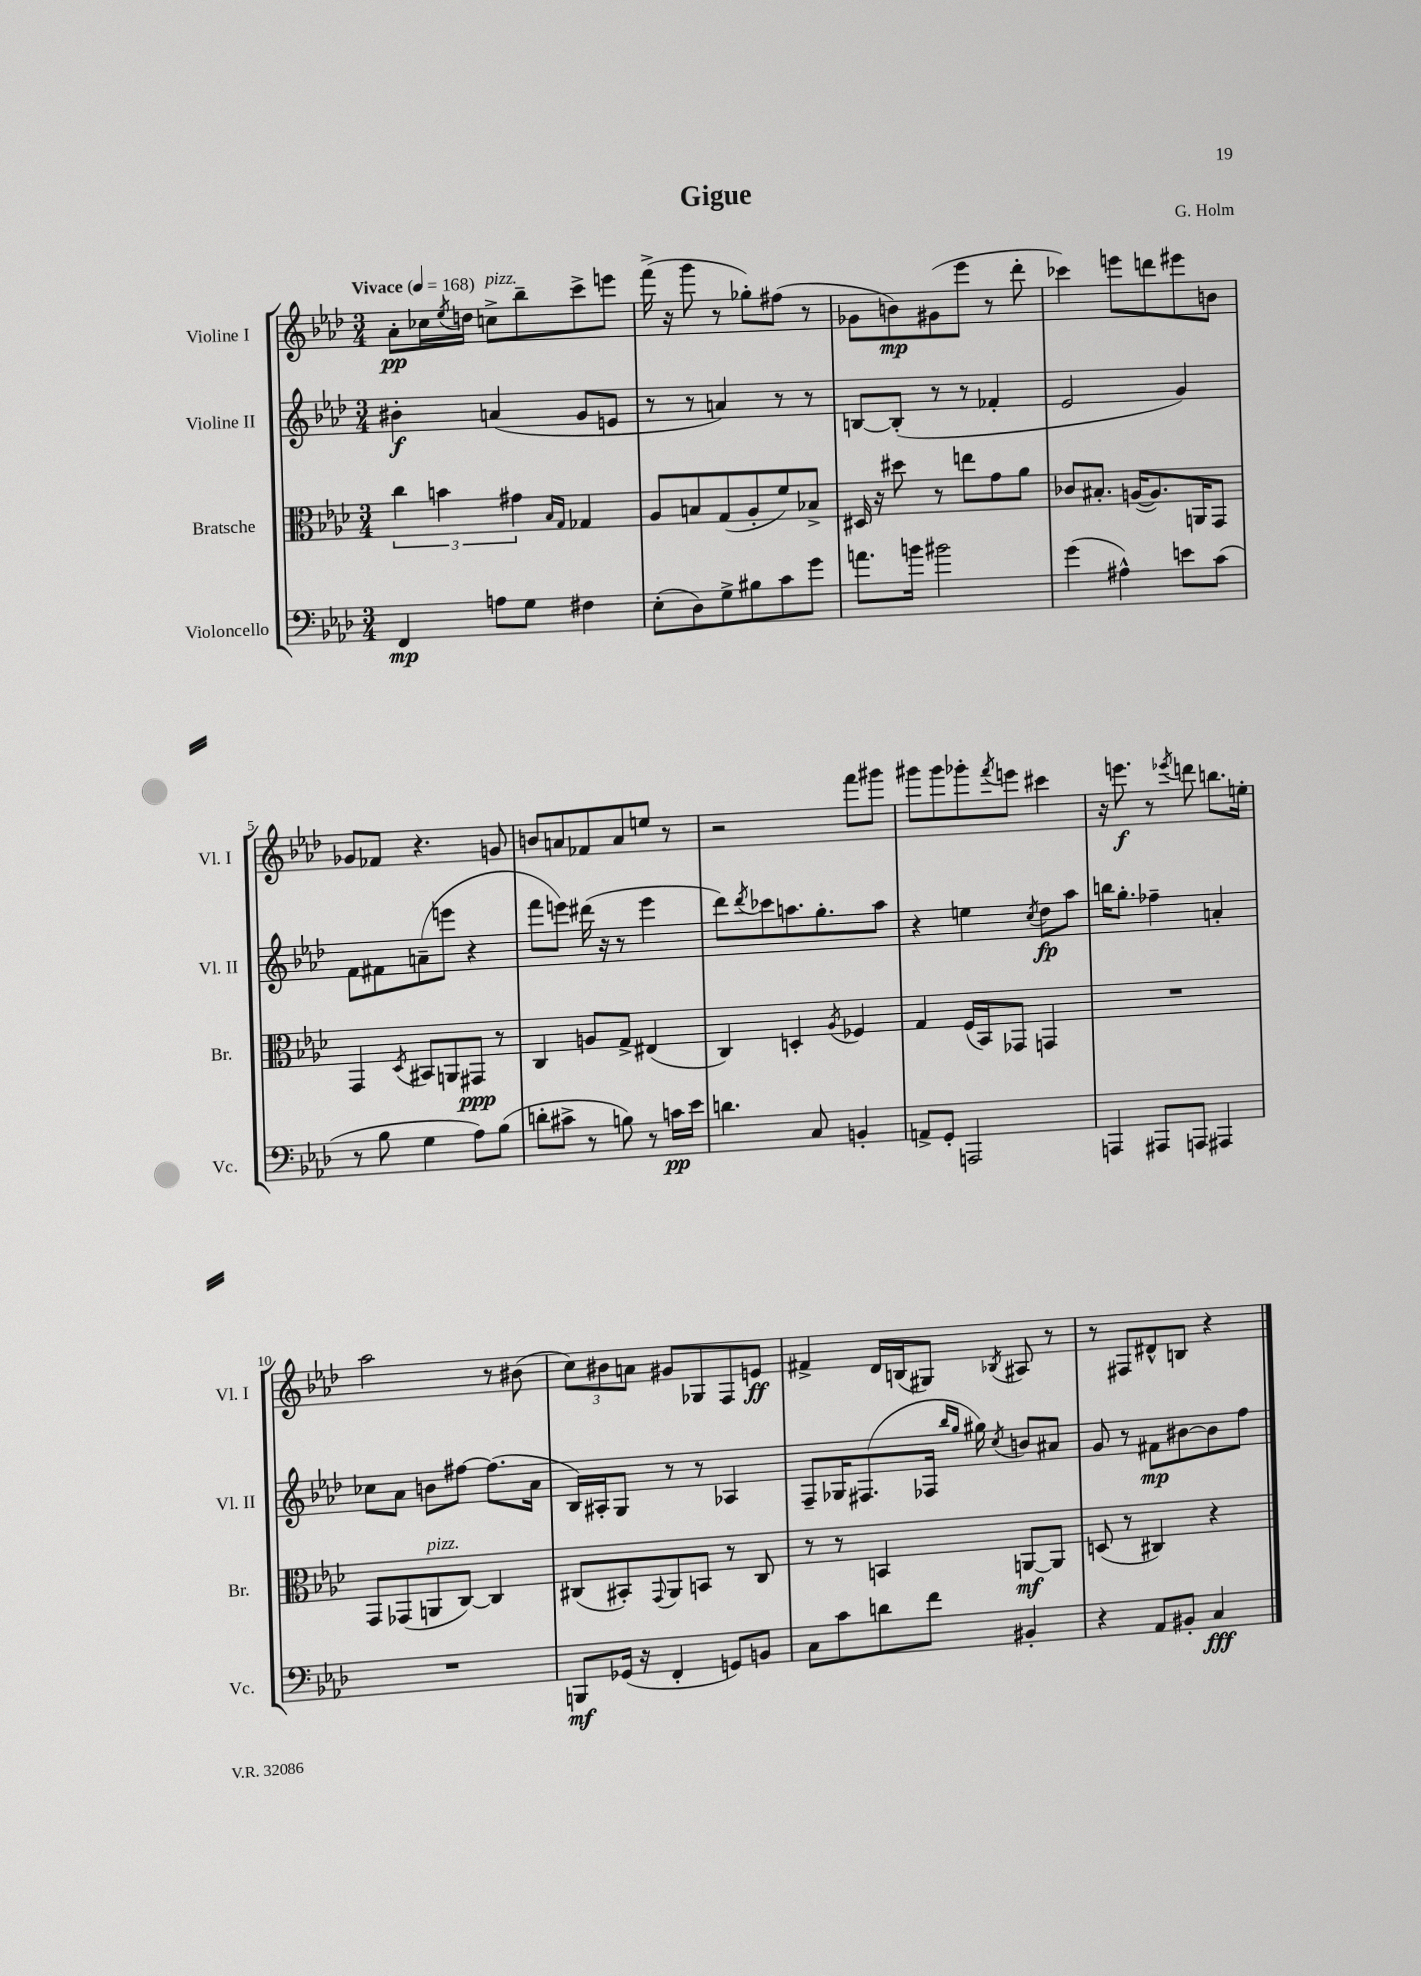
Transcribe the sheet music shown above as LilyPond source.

\header { title = "Gigue" composer = "G. Holm" }
<<
\new StaffGroup <<
\new Staff = "s0" \with { instrumentName = "Violine I" shortInstrumentName = "Vl. I" } {
    \clef treble \key aes \major \numericTimeSignature \time 3/4 \tempo "Vivace" 4 = 168
    aes'8-.\pp ces''16 \acciaccatura { ees''8 } d''16 c''8->^\markup { \italic "pizz." } bes''8-- c'''8-> e'''8 |
    f'''16->( r16 g'''8 r8 ges''8-.) fis''8( r8 |
    ges'8 b'8\mp) gis'8( ees'''8 r8 des'''8-. |
    ces'''4) e'''8 d'''8 eis'''8 b'8 |
    ges'8 fes'8 r4. g'8 |
    b'8 a'8 fes'8 a'8 e''8 r8 |
    r2 f'''8 gis'''8 |
    gis'''8 gis'''8 ges'''8-. \acciaccatura { f'''8 } e'''8 cis'''4 |
    r16 e'''8.\f r8 \acciaccatura { ees'''8 } d'''8 b''8. e''16-. |
    aes''2 r8 bis'8( |
    \tuplet 3/2 { c''8) bis'8 a'8 } gis'8 ges8 f8 e'8\ff |
    fis'4-> des'16 b16( gis8) \acciaccatura { bes8 } ais8 r8 |
    r8 fis8 dis'8-^ b8 r4 \bar "|." |
}
\new Staff = "s1" \with { instrumentName = "Violine II" shortInstrumentName = "Vl. II" } {
    \clef treble \key aes \major \numericTimeSignature \time 3/4
    bis'4-.\f a'4( g'8 e'8 |
    r8 r8 a'4) r8 r8 |
    b8~ b8-.( r8 r8 fes'4-. |
    ees'2 g'4) |
    f'8 fis'8 a'8--( e'''8 r4 |
    f'''8 e'''8) dis'''16( r16 r8 e'''4 |
    des'''8) \acciaccatura { des'''8 } ces'''8 a''8. g''8.-. a''8 |
    r4 e''4 \acciaccatura { c''8 } des''8\fp aes''8 |
    b''16 g''8.-. fes''4-- a'4-. |
    ces''8 aes'8 b'8 fis''8~ fis''8.( aes'16 |
    bes16) ais16-. g8 r8 r8 aes4 |
    f8-- ges16 fis8.( fes16 \grace { bes''16 g''16 } gis''16) \acciaccatura { c''8 } b'8 ais'8 |
    g'8 r8 fis'8\mp bis'8~ bis'8 f''8 \bar "|." |
}
\new Staff = "s2" \with { instrumentName = "Bratsche" shortInstrumentName = "Br." } {
    \clef alto \key aes \major \numericTimeSignature \time 3/4
    \tuplet 3/2 { c''4 b'4 gis'4 } \grace { bes16 g16 } ges4 |
    aes8 b8 g8( aes8-. f'8) bes8-> |
    dis16 r16 dis''8 r8 e''8 g'8 aes'8 |
    ces'8 bis8.-. a16~( a8.) a,16 g,8 |
    g,4 \acciaccatura { des8 } bis,8 a,8 gis,8\ppp r8 |
    c4 a8 g8-> eis4( |
    c4) d4-. \acciaccatura { aes8 } fes4 |
    g4 f16( bes,16) ges,8 g,4 |
    R2. |
    g,8 ges,8( a,8^\markup { \italic "pizz." } c8~) c4 |
    cis8( bis,8-.) \appoggiatura { g,8 } aes,8 b,8 r8 cis8 |
    r8 r8 b,4 a,8~\mf a,8 |
    d8( r8 cis4) r4 \bar "|." |
}
\new Staff = "s3" \with { instrumentName = "Violoncello" shortInstrumentName = "Vc." } {
    \clef bass \key aes \major \numericTimeSignature \time 3/4
    f,4\mp a8 g8 fis4 |
    ees8-.( des8) g8-> bis8 c'8 g'8 |
    a'8. b'16 bis'2 |
    g'4( ais4-^) e'8 c'8( |
    r8 bes8 g4 aes8) bes8( |
    d'8-. cis'8-> r8 b8) r8 c'16\pp ees'16 |
    d'4. c8 b,4-. |
    a,8-> g,8-. a,,2 |
    a,,4 ais,,8 a,,8 ais,,4 |
    R2. |
    b,,8\mf ges,16( r16 f,4-. g,8) b,8 |
    c8 c'8 d'8 f'8 bis,4-. |
    r4 aes,8 bis,8-. c4\fff \bar "|." |
}
>>
>>
